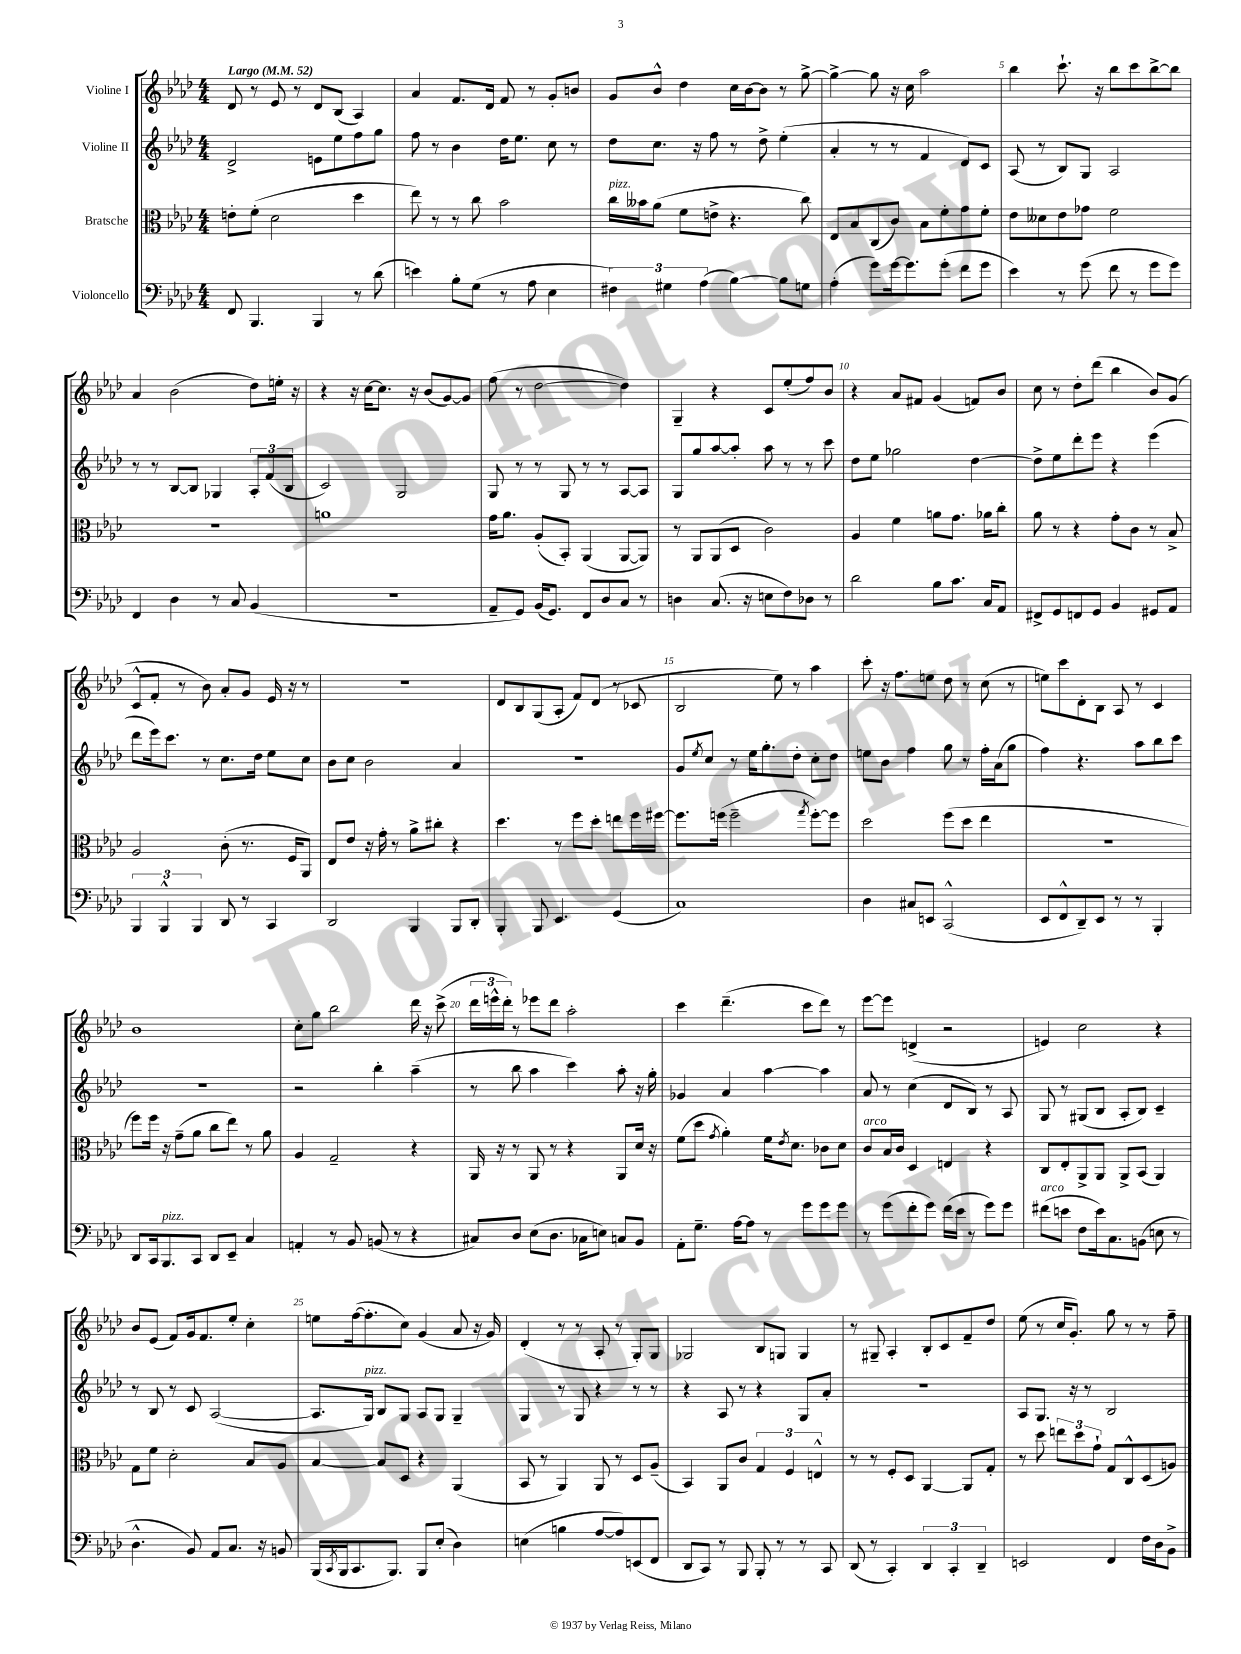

**kern	**kern	**kern	**kern
*staff4	*staff3	*staff2	*staff1
*clefF4	*clefC3	*clefG2	*clefG2
*k[b-e-a-d-]	*k[b-e-a-d-]	*k[b-e-a-d-]	*k[b-e-a-d-]
*M4/4	*M4/4	*M4/4	*M4/4
*MM52	*MM52	*MM52	*MM52
8FF	8e'	2d-^	8d-
4.BBB-	(8f'	.	8r
.	2d-	.	8e-
.	.	.	8r
4BBB-	.	8e	8d-
.	.	8ee-	(8B-
8r	4dd-	8ff	4A-)
(8d-	.	8gg	.
=	=	=	=
4e)	8ee-)	8ff	4a-
.	8r	8r	.
8B-'	8r	4b-	8.f
(8G	8cc	.	.
.	.	.	16d-
8r	2b-	16dd-	8f
.	.	8.ee-	.
8A-	.	.	8r
4E-	.	8cc	8g'
.	.	8r	8b
=	=	=	=
6F#)	16cc	8dd-	8g
.	16b--	.	.
.	(8a-	8.cc	8b-^^
6G#	.	.	.
.	8f	.	4dd-
.	.	16r	.
(6A-	.	.	.
.	8e^	8ff	.
[4B-)	4.r	8r	16cc
.	.	.	[16b-
.	.	8dd-^	8b-]
8B-]	.	(4ee-'	8r
8G	8cc)	.	[8gg^
=	=	=	=
(4A-'	8E-	4a-'	4gg^_
.	8B-	.	.
8g)	(8C	8r	8gg]
[16g	8c)	8r	16r
8.g]	.	.	16cc
.	8B-	4f	2aa-
(8g'	8f'	.	.
8f	8g	8d-)	.
8g	8f'	8c	.
=	=	=	=
4e-)	8e-	(8A-	4bb-
.	8d--	8r	.
8r	8e-	8B-)	8.ccc`
(8g	8g-	8G	.
.	.	.	16r
8f	2f	2A-	8bb-
8r	.	.	8ccc
8g	.	.	[8bb-^
8g)	.	.	8bb-]
=	=	=	=
4FF	1r	8r	4a-
.	.	8r	.
4D-	.	[8B-	(2b-
.	.	8B-]	.
8r	.	4G-	.
8C	.	.	.
(4BB-	.	12A-'	8dd-)
.	.	(12f	.
.	.	.	16ee'
.	.	12B-	.
.	.	.	16r
=	=	=	=
1r	1a	2c)	4r
.	.	.	16r
.	.	.	[16cc
.	.	.	8.cc]
.	.	2G	.
.	.	.	16r
.	.	.	(8b-
.	.	.	[8g)
.	.	.	8g]
=	=	=	=
8AA-~	16g	8G	(8ff
.	8.a-	.	.
8GG)	.	8r	8r
(16BB-	(8A-'	8r	[2dd-
8.GG)	.	.	.
.	8BB-')	8G	.
8FF	(4AA-	8r	.
8D-	.	8r	.
8C	[8AA-	[8A-	4dd-])
8r	8AA-])	8A-]	.
=	=	=	=
4D	8r	8G	4G~
.	8AA-	8gg	.
(8.C	(8AA-	[8aa-	4r
.	8D-	8aa-']	.
16r	.	.	.
8E	2c)	8aa-	8c
8F)	.	8r	(8ee-'
8D-	.	8r	8ff)
8r	.	8ccc	8b-
=	=	=	=
2d-	4A-	8dd-	4r
.	.	8ee-	.
.	4f	2gg-	8a-
.	.	.	8f#
8B-	8a	.	(4g
8.c	8.g	.	.
.	.	[4dd-	8f)
16C	16a-	.	.
8AA-	8cc'	.	8b-
=	=	=	=
8FF#^	8a-	8dd-^]	8cc
8GG	8r	8ee-	8r
8FF	4r	8ddd-'	8dd-'
8GG	.	8eee-	(8ddd-
4BB-	8g'	4r	4bb-
.	8c	.	.
8GG#	8r	(4eee-	8b-)
8AA-	8B-^	.	(8g
=	=	=	=
6BBB-	2A-	8ddd-	8c^^
.	.	16eee-)	8f'
6BBB-^^	.	.	.
.	.	8.ccc	.
.	.	.	8r
6BBB-	.	.	.
.	.	8r	8b-)
8DD-	(8c'	8.cc	8a-'
8r	8.r	.	8g
.	.	16dd-	.
4CC	.	8ee-	16e-
.	16F	.	16r
.	8AA-)	8cc	8r
=	=	=	=
2DD-	8E-	8b-	1r
.	8e-	8cc	.
.	16r	2b-	.
.	16g'	.	.
.	8r	.	.
4BBB-	8a-^	.	.
.	8cc#'	.	.
8BBB-	4r	4a-	.
8DD-'	.	.	.
=	=	=	=
4BBB-'	4.dd-	1r	8d-
.	.	.	8B-
8BBB-	.	.	(8G
4.EE-	8r	.	8A-'
.	8ff	.	8f)
.	8dd-'	.	(8d-
(4GG	8ee	.	8r
.	16ff	.	8c-
.	[16ff#	.	.
=	=	=	=
1C)	8.ff#]	8g	2B-
.	.	8qee-	.
.	.	8cc	.
.	(16ff	.	.
.	2ff~	8r	.
.	.	16ee-	.
.	.	8.gg'	.
.	.	.	8ee-)
.	.	8dd-'	8r
.	8qgg	.	.
.	[8ff')	8cc'	4aa-
.	8ff]	8dd-	.
=	=	=	=
4D-	2dd-	8ee	8ccc'
.	.	8b-	16r
.	.	.	8.ff
8C#	.	4ff	.
8EE	.	.	8ee
(2CC^^	(8ff	8gg	8dd-
.	8dd-	8r	8r
.	4ee-	16ff'	(8cc
.	.	(16a-	.
.	.	8gg	8r
=	=	=	=
8EE-	1r	4ff)	8ee)
8FF^^	.	.	8ccc
8DD-~)	.	4.r	8d-'
8EE-	.	.	8B-
8r	.	.	8A-
8r	.	8aa-	8r
4BBB-'	.	8bb-	4c
.	.	8ccc	.
=	=	=	=
8DD-	8ff)	1r	1b-
16CC	16ff	.	.
8.BBB-	16r	.	.
.	(8g~	.	.
8CC	8a-	.	.
8DD-	8cc	.	.
8EE-~	8ee-)	.	.
4C	8r	.	.
.	8a-	.	.
=	=	=	=
4AA'	4A-	2r	8cc'
.	.	.	8gg
8r	2G~	.	2bb-
8BB-	.	.	.
(8BB	.	4bb-'	.
8r	.	.	.
4r	4r	(4aa-~	16ddd-
.	.	.	16r
.	.	.	(8ccc^
=	=	=	=
8C#)	16AA-	8r	24ddd-
.	.	.	24eee^^
.	16r	.	.
.	.	.	24ddd-')
8D-	8r	8bb-	8r
(8E-	8AA-	4aa-	8eee-
8.D-	8r	.	8ddd-
.	4r	4ccc)	2aa-'
16C-	.	.	.
8E)	.	.	.
8C	8AA-	8aa-'	.
8BB-	16d-	16r	.
.	16r	16gg'	.
=	=	=	=
8AA-'	(8f	4g-	4ccc
8.G~	8dd-	.	.
.	8qg	.	.
.	4a-')	4a-	(4.ddd-~
[16A-	.	.	.
8A-]	.	.	.
8r	16f	[4aa-	.
.	8qe-	.	.
.	8.d-	.	.
8g	.	.	8ccc
8g	8c-	4aa-]	8ddd-)
8g	8d-	.	8r
=	=	=	=
8r	8c	8a-	[8eee-
(8g	16B-	8r	8eee-]
.	16c	.	.
8f'	4D-	(4cc	(4d^
8g)	.	.	.
(16f	4E	8d-	2r
16e-	.	.	.
8r	.	8B-)	.
8g)	4r	8r	.
8g	.	8A-	.
=	=	=	=
(8f#	8C	8G	4e)
8e	8E-'	8r	.
8F	8AA-^	(8G#	2cc
16e)	8AA-	8B-	.
8.C	.	.	.
.	8AA-^	8A-'	.
(8BB	(8BB-	8B-)	.
8E	4AA-)	4c~	4r
8r	.	.	.
=	=	=	=
4.D-^^	8G	8r	8b-
.	8f	8B-	(8e-
.	2d-'	8r	8f)
8BB-)	.	8c	16g
.	.	.	8.f
8AA-	.	([2A-	.
8.C	.	.	8ee-'
.	8B-	.	4cc'
16r	.	.	.
8BB	8A-	.	.
=	=	=	=
(16BBB-	[4B-	8.A-]	8ee
8qCC	.	.	.
16BBB-	.	.	.
8.CC	.	.	([16ff
.	.	16G)	8.ff']
.	8B-]	8B-	.
8.BBB-)	.	.	.
.	8D-	8G	8cc)
8BBB-	4r	8A-	(4g
(8E-'	.	8G	.
4D-)	(4AA-	4G~	8a-
.	.	.	16r
.	.	.	16g)
=	=	=	=
(4E	8BB-	4G	(4d-'
.	8r	.	.
4B	4AA-)	8r	8r
.	.	8G	8r
[8A-	8AA-	4r	8A-'
8A-])	8r	.	8r
(8EE	8D-	8r	8G')
8FF	(8A-~	8r	8G
=	=	=	=
8DD-	4BB-)	4r	2G-
8CC)	.	.	.
8r	8AA-	8A-	.
8BBB-	8c	8r	.
8BBB-'	6G	4r	8B-
8r	.	.	8G
.	6F	.	.
8r	.	8G	4G
.	6E^^	.	.
8CC	.	8a-'	.
=	=	=	=
(8DD-	8r	1r	8r
8r	8r	.	8G#~
4CC')	8F'	.	4A-'
.	8D-	.	.
6DD-	[4AA-	.	8B-'
.	.	.	8c
6CC'	.	.	.
.	8AA-]	.	8f~
6DD-~	.	.	.
.	8G'	.	8dd-
=	=	=	=
2EE	8r	8A-	(8ee-
.	8dd-	8.G	8r
.	12ee	.	16cc
.	.	16r	8.g')
.	12dd-	.	.
.	.	8r	.
.	12g`	.	.
4FF	8G	2B-	8gg
.	8C^^	.	8r
16F	(8D-	.	8r
16D-	.	.	.
8BB-^	8A)	.	8ff~
==	==	==	==
*-	*-	*-	*-
